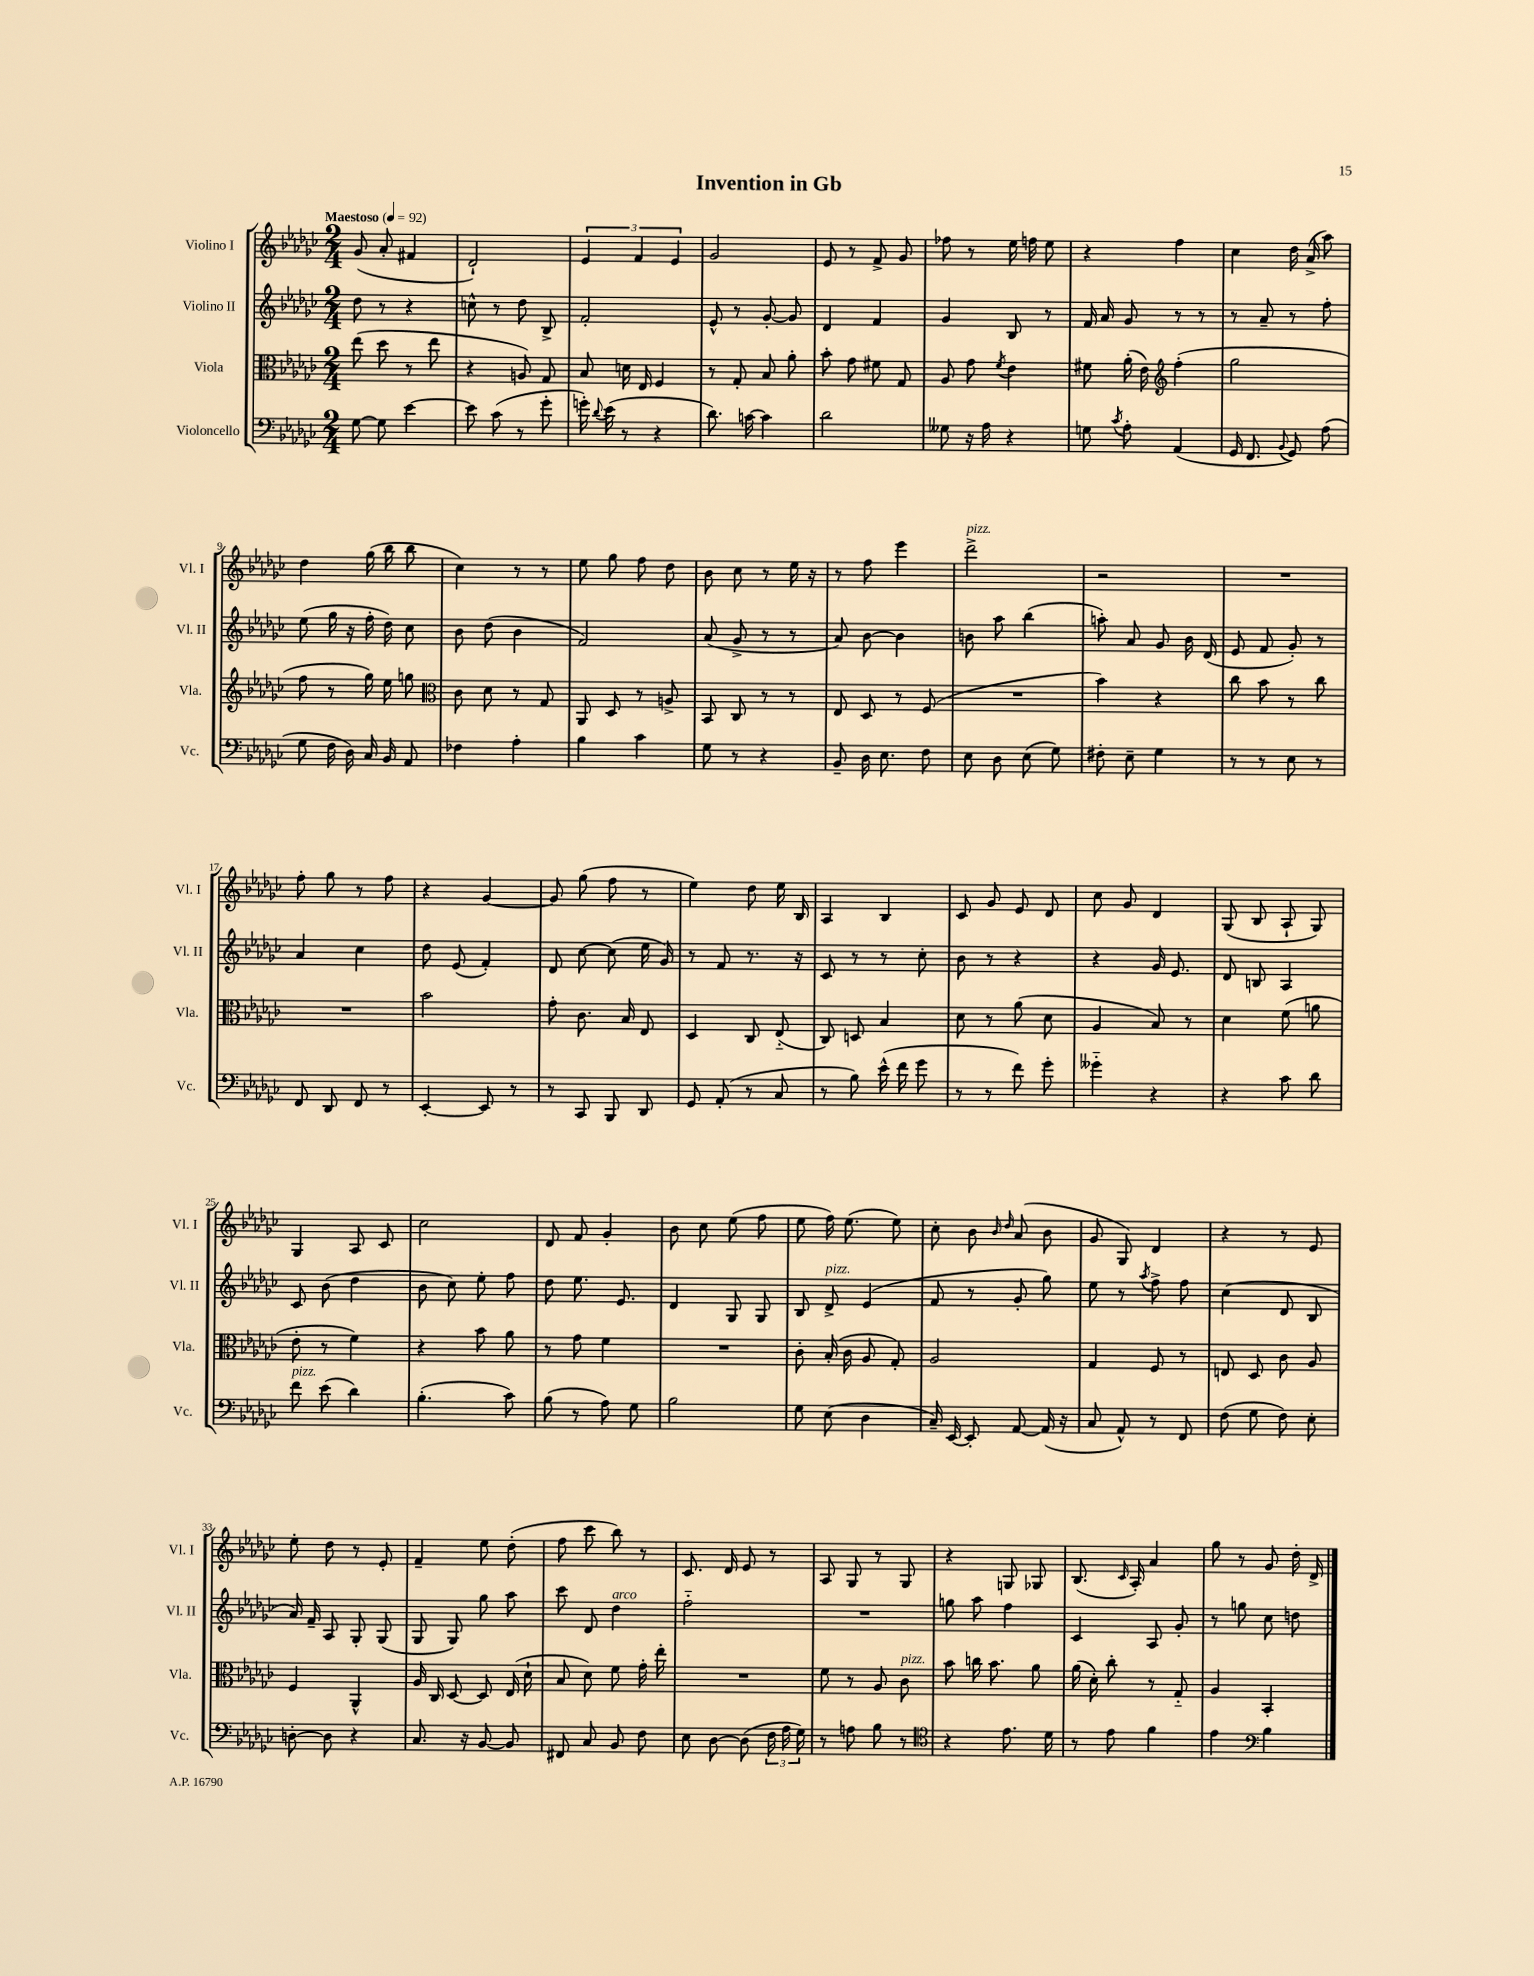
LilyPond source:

\header { title = "Invention in Gb" }
<<
\new StaffGroup <<
\new Staff = "s0" \with { instrumentName = "Violino I" shortInstrumentName = "Vl. I" } {
    \clef treble \key ges \major \numericTimeSignature \time 2/4 \tempo "Maestoso" 4 = 92
    \autoBeamOff ges'8( aes'8-. fis'4 |
    des'2-!) |
    \tuplet 3/2 { ees'4 f'4 ees'4 } |
    ges'2 |
    ees'8 r8 f'8-> ges'8 |
    fes''8 r8 ees''16 f''16 ees''8 |
    r4 f''4 |
    ces''4 des''16 aes'16->( aes''8) |
    des''4 ges''16( bes''16 bes''8 |
    ces''4) r8 r8 |
    ees''8 ges''8 f''8 des''8 |
    bes'8 ces''8 r8 ees''16 r16 |
    r8 f''8 ees'''4 |
    des'''2->^\markup { \italic "pizz." } |
    r2 |
    R2 |
    f''8-. ges''8 r8 f''8 |
    r4 ges'4~ |
    ges'8 ges''8( f''8 r8 |
    ees''4) des''8 ees''16 bes16 |
    aes4 bes4 |
    ces'8 ges'8 ees'8 des'8 |
    ces''8 ges'8 des'4 |
    ges8( bes8 aes8-! ges8) |
    ges4 aes8 ces'8 |
    ces''2 |
    des'8 f'8 ges'4-. |
    bes'8 ces''8 ees''8( f''8 |
    ees''8 f''16) ees''8.( ees''8) |
    ces''8-. bes'8 \grace { bes'16 des''16 } aes'8( bes'8 |
    ges'8 ges8) des'4 |
    r4 r8 ees'8 |
    ees''8-. des''8 r8 ees'8-. |
    f'4-- ees''8 des''8-.( |
    f''8 ces'''8 bes''8) r8 |
    ces'8. des'16 ees'8 r8 |
    aes8 ges8 r8 ges8 |
    r4 g8 ges8 |
    bes8.( \grace { ces'16 } aes16-.) aes'4 |
    ges''8 r8 ges'8 des''16-. des'16-> \bar "|." |
}
\new Staff = "s1" \with { instrumentName = "Violino II" shortInstrumentName = "Vl. II" } {
    \clef treble \key ges \major \numericTimeSignature \time 2/4
    \autoBeamOff des''8 r8 r4 |
    c''8-^ r8 des''8 bes8-> |
    f'2-. |
    ees'8-^ r8 ges'8~-. ges'8 |
    des'4 f'4 |
    ges'4 bes8 r8 |
    f'16 aes'16 ges'8 r8 r8 |
    r8 aes'8-- r8 f''8-. |
    ees''8( ges''16 r16 f''16-. des''16) ces''8 |
    bes'8 des''8( bes'4 |
    f'2) |
    aes'8( ges'8-> r8 r8 |
    aes'8) bes'8~ bes'4 |
    b'8 aes''8 bes''4( |
    a''8-.) aes'8 ges'8 bes'16 des'16( |
    ees'8 f'8 ges'8-.) r8 |
    aes'4 ces''4 |
    des''8 ees'8( f'4-.) |
    des'8 ces''8~ ces''8( ees''16 ges'16) |
    r8 f'8 r8. r16 |
    ces'8 r8 r8 ces''8-. |
    bes'8 r8 r4 |
    r4 ges'16 ees'8. |
    des'8 b8 aes4 |
    ces'8 bes'8( des''4 |
    bes'8 ces''8) ees''8-. f''8 |
    des''8 ees''8. ees'8. |
    des'4 ges8 ges8 |
    bes8 des'8->^\markup { \italic "pizz." } ees'4( |
    f'8 r8 ges'8-. ges''8) |
    ees''8 r8 \acciaccatura { aes''8 } f''8-> f''8 |
    ces''4( des'8 bes8 |
    aes'16) f'16-- aes8 ges8-. ges8( |
    ges8 ges8) ges''8 aes''8 |
    ces'''8 des'8 des''4^\markup { \italic "arco" } |
    f''2-_ |
    R2 |
    g''8 aes''8 f''4 |
    ces'4 aes8 ges'8-. |
    r8 g''8 ces''8 d''8 \bar "|." |
}
\new Staff = "s2" \with { instrumentName = "Viola" shortInstrumentName = "Vla." } {
    \clef alto \key ges \major \numericTimeSignature \time 2/4
    \autoBeamOff ees''8( des''8 r8 ees''8 |
    r4 a8) ges8 |
    bes8 d'16 ees16 f4 |
    r8 ges8-. bes8 aes'8-. |
    bes'8-. ges'8 fis'8 ges8 |
    aes8 ges'8 \acciaccatura { f'8 } ees'4 |
    fis'8 aes'16-.( ees'16) \clef treble f''4-.( |
    ges''2 |
    f''8 r8 ges''16) ees''16 g''8 |
    \clef alto ces'8 des'8 r8 ges8 |
    aes,8 des8 r8 a8-> |
    bes,8 ces8 r8 r8 |
    ees8 des8 r8 f8( |
    R2 |
    bes'4) r4 |
    ces''8 bes'8 r8 ces''8 |
    R2 |
    bes'2 |
    ges'8-. ces'8. bes16 ees8 |
    des4 ces8 ees8-_( |
    ces8) d8 bes4 |
    des'8 r8 aes'8( des'8 |
    aes4 bes8) r8 |
    des'4 f'8( a'8 |
    ees'8-. r8 f'4) |
    r4 bes'8 aes'8 |
    r8 ges'8 f'4 |
    R2 |
    ces'8-. bes16-.( ces'16 aes8 ges8-.) |
    aes2 |
    ges4 f8 r8 |
    e8 des8 ces'8 aes8 |
    f4 aes,4-^ |
    aes16 ces16 des8~ des8 ees16( des'16-! |
    bes8 des'8) f'8 ges'16-. ees''16-. |
    R2 |
    f'8 r8 aes8 ces'8^\markup { \italic "pizz." } |
    bes'8 c''16 bes'8. aes'8 |
    aes'16( des'16-.) ces''8-. r8 ges8-_ |
    aes4 bes,4-. \bar "|." |
}
\new Staff = "s3" \with { instrumentName = "Violoncello" shortInstrumentName = "Vc." } {
    \clef bass \key ges \major \numericTimeSignature \time 2/4
    \autoBeamOff ges8~ ges8 ees'4~ |
    ees'8 ces'8( r8 ges'8-. |
    g'16-.) \appoggiatura { des'8 } ees'16( r8 r4 |
    des'8.) c'16~ c'4 |
    des'2 |
    geses8 r16 aes16 r4 |
    g8 \acciaccatura { ces'8 } aes8-. aes,4( |
    ges,16 f,8. \appoggiatura { bes,8 } ges,8) aes8( |
    ges8 f16 des16) ces16 bes,16 aes,8 |
    fes4 aes4-. |
    bes4 ces'4 |
    ges8 r8 r4 |
    bes,8-- des16 ees8. f8 |
    ees8 des8 ees8( ges8) |
    fis8-. ees8-- ges4 |
    r8 r8 ees8 r8 |
    f,8 des,8 f,8 r8 |
    ees,4~-. ees,8 r8 |
    r8 ces,8 bes,,8 des,8 |
    ges,8 aes,8-.( r8 ces8 |
    r8 bes8) ees'16-^( f'16 ges'8 |
    r8 r8 f'8) ges'8-. |
    geses'4-_ r4 |
    r4 ces'8 des'8 |
    f'8^\markup { \italic "pizz." } ees'8( des'4) |
    bes4.-.( ces'8) |
    bes8( r8 aes8) ges8 |
    bes2 |
    ges8 ees8( des4 |
    ces16--) ees,16~ ees,8-. aes,8~ aes,16( r16 |
    ces8 aes,8-^) r8 f,8 |
    f8( ges8 f8) ees8-. |
    d8~-. d8 r4 |
    ces8. r16 bes,8~ bes,8 |
    fis,8 ces8 bes,8 f8 |
    ees8 des8~ des8( \tuplet 3/2 { f16 aes16 ges16) } |
    r8 a8 bes8 r8 |
    \clef tenor r4 ees'8. des'16 |
    r8 ees'8 f'4 |
    ees'4 \clef bass bes4 \bar "|." |
}
>>
>>
